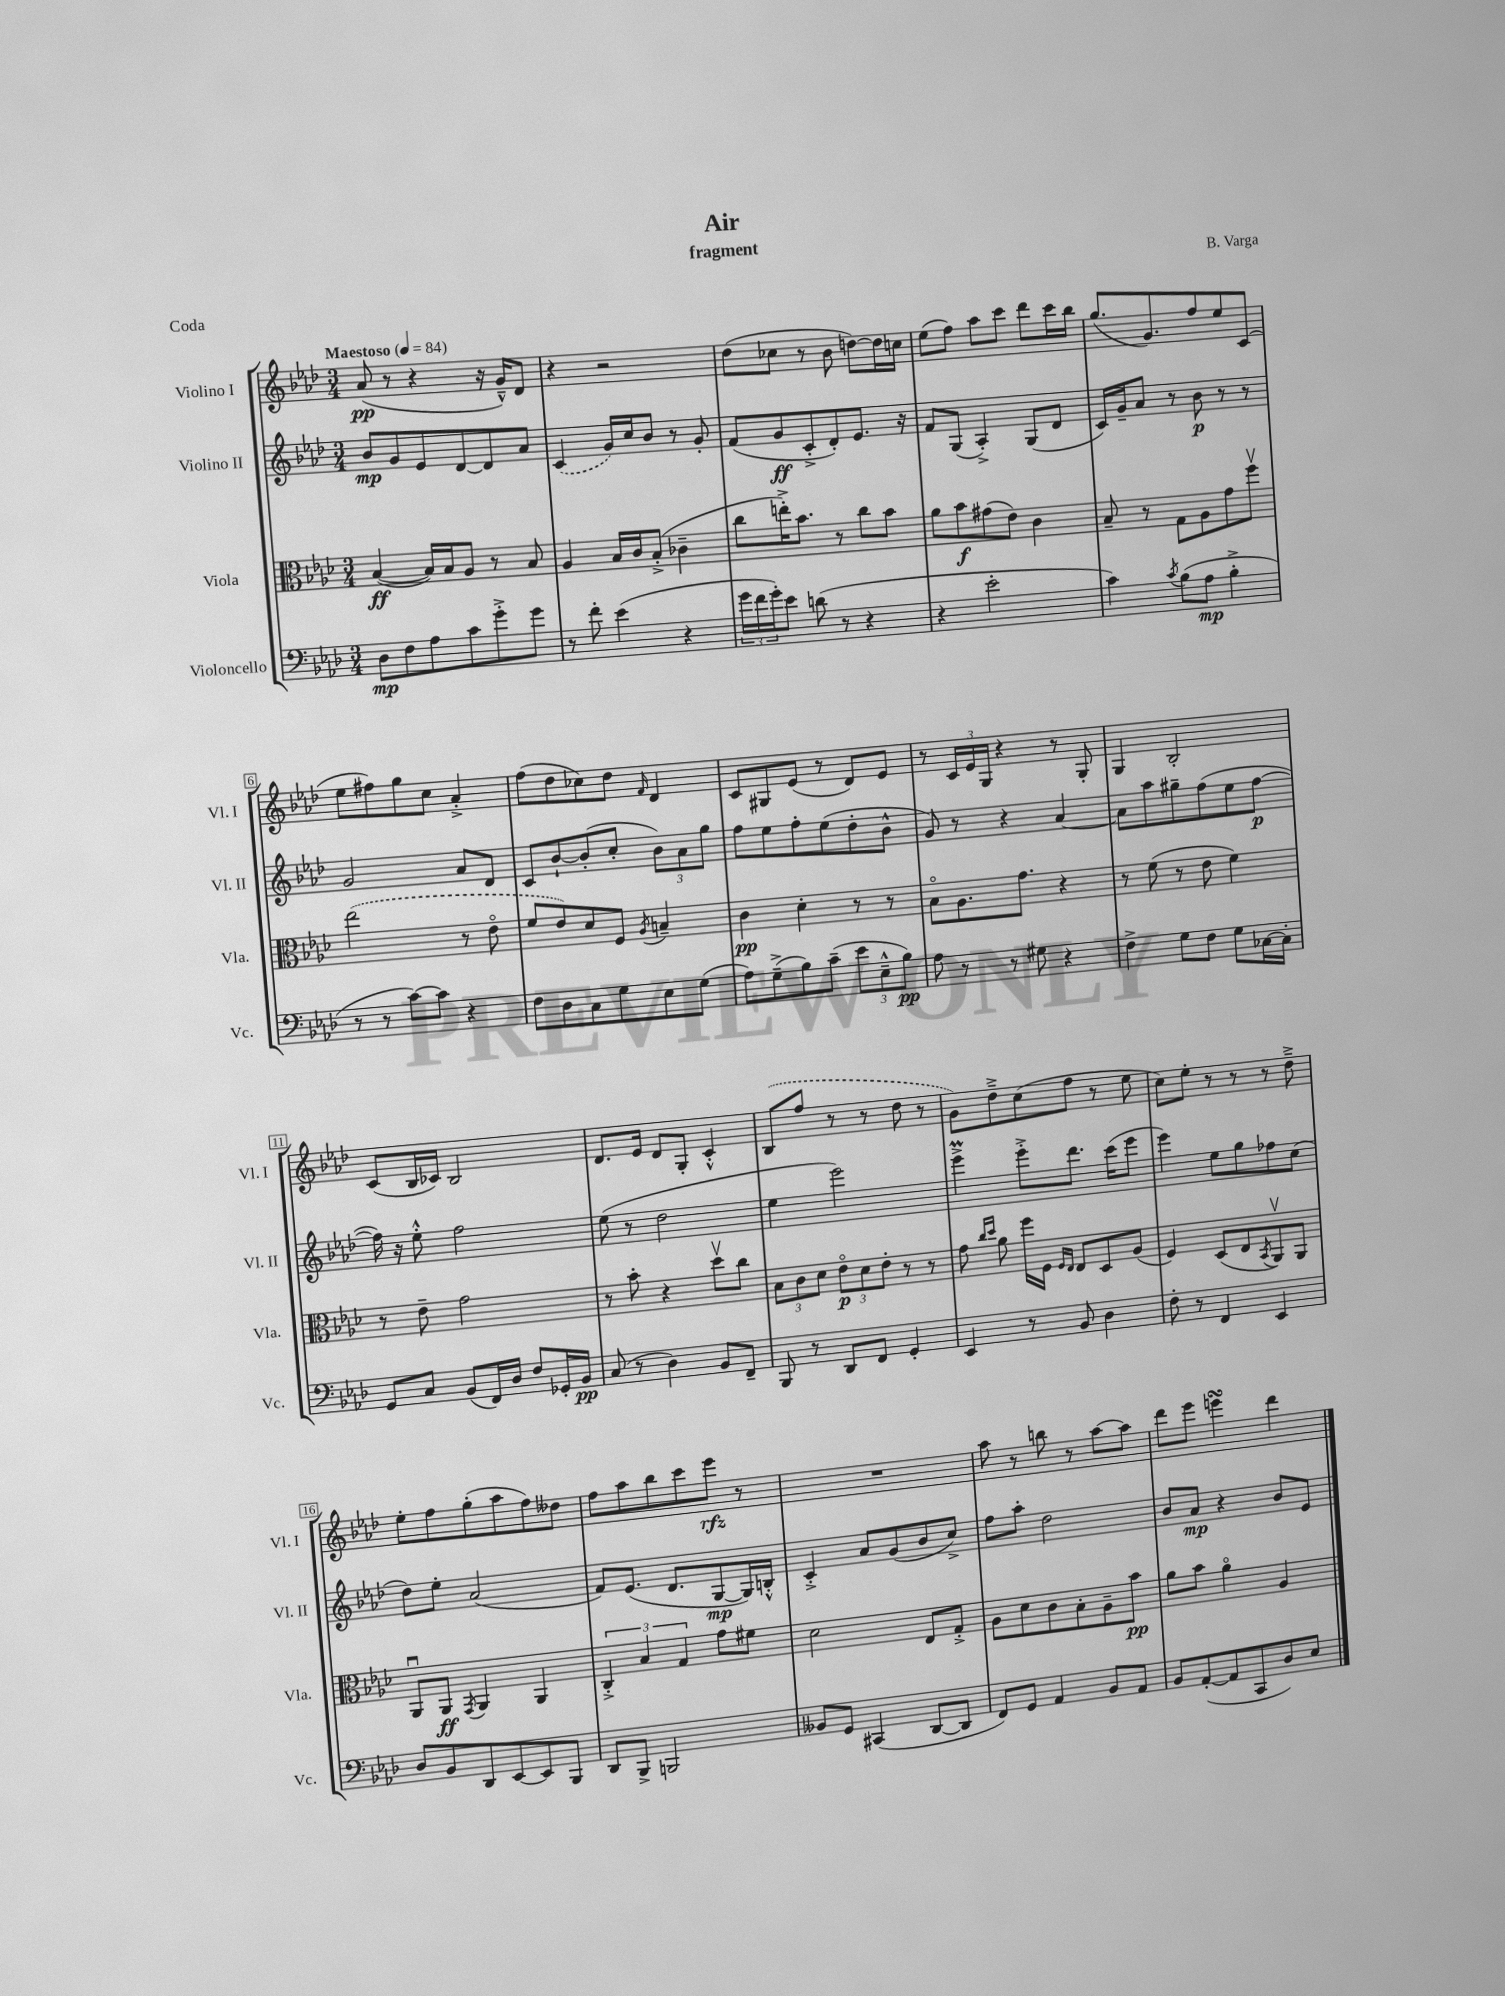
\header { title = "Air" composer = "B. Varga" subtitle = "fragment" piece = "Coda" }
<<
\new StaffGroup <<
\new Staff = "s0" \with { instrumentName = "Violino I" shortInstrumentName = "Vl. I" } {
    \clef treble \key aes \major \numericTimeSignature \time 3/4 \tempo "Maestoso" 4 = 84
    aes'8\pp( r8 r4 r16 g'16---^) des'8 |
    r4 r2 |
    des''8( ces''8 r8 bes'8 d''8~) d''16 c''16 |
    ees''8( f''8) aes''8 c'''8 des'''8 c'''16 bes''16 |
    g''8.( g'8.) f''8 ees''8 c'8( |
    ees''8 fis''8) g''8 c''8 aes'4-.-> |
    f''8( des''8 ces''8) des''8 \grace { f'16 } des'4 |
    c'8 gis8 ees'8( r8 des'8) ees'8 |
    r8 \tuplet 3/2 { c'16 ees'16 g16 } r4 r8 g8-. |
    g4 bes2-. |
    c'8( bes16 ces'16) bes2 |
    des'8. ees'16 des'8 g8-. c'4-.-^ |
    \once \slurDashed bes8( f''8 r8 r8 des''8 r8 |
    g'8) des''8---> c''8( f''8 r8 ees''8 |
    c''8) ees''8-. r8 r8 r8 des''8---> |
    ees''8-. f''8 g''8-.( aes''8 f''8) deses''8 |
    f''8 aes''8 bes''8 c'''8 ees'''8\rfz r8 |
    R2. |
    aes''8 r8 b''8 r8 aes''8~ aes''8 |
    des'''8 ees'''8 e'''4\turn des'''4 \bar "|." |
}
\new Staff = "s1" \with { instrumentName = "Violino II" shortInstrumentName = "Vl. II" } {
    \clef treble \key aes \major \numericTimeSignature \time 3/4
    bes'8\mp g'8 ees'8 des'8~ des'8 aes'8 |
    \once \slurDashed c'4( g'16) c''16 bes'8 r8 g'8-. |
    f'8( g'8\ff c'8-.-> des'8-.) ees'8. r16 |
    f'8 g8( aes4-.->) g8( des'8 |
    c'16) g'16-- aes'8 r8 bes'8\p r8 r8 |
    g'2 aes'8 des'8 |
    c'8 bes'8~-! bes'8-.( c''8-. \tuplet 3/2 { bes'8) aes'8 g''8 } |
    f''8 ees''8 f''8-. ees''8( des''8-. bes'8-^ |
    g'8) r8 r4 aes'4~ |
    aes'8 aes''8 gis''8-- f''8( ees''8 f''8~\p |
    f''16) r16 ees''8-.-^ f''2 |
    ees''8( r8 des''2 |
    ees''4 ees'''2) |
    ees'''4->\prall ees'''8-.-> des'''8. c'''16( ees'''8 |
    ees'''4) ees''8 g''8 fes''8 c''8( |
    des''8) ees''8-. aes'2( |
    f'8) ees'8.( des'8. g8~\mp g16) b16-.-^ |
    c'4-.-> aes'8 g'8( bes'8 c''8->) |
    f''8 aes''8-. des''2 |
    bes'8 aes'8\mp r4 bes'8 ees'8 \bar "|." |
}
\new Staff = "s2" \with { instrumentName = "Viola" shortInstrumentName = "Vla." } {
    \clef alto \key aes \major \numericTimeSignature \time 3/4
    bes4~\ff( bes16) bes16 aes8 r8 bes8 |
    aes4 bes16 c'16 bes8-.->( ces'4-- |
    c''8 e''16-.->) bes'8. r8 c''8 bes'8 |
    aes'8 bes'8\f gis'8( ees'8) c'4 |
    bes8-- r8 g8 aes8 g'8 f''8\upbow |
    \once \slurDashed ees''2( r8 ees'8\flageolet |
    f'8 ees'8) des'8 f8 \acciaccatura { aes8 } b4-- |
    c'4\pp des'4-. r8 r8 |
    bes8\flageolet aes8. g'8. r4 |
    r8 f'8( r8 ees'8 f'4) |
    r8 ees'8-- g'2 |
    r8 bes'8-. r4 des''8\upbow c''8 |
    \tuplet 3/2 { bes8 c'8 des'8 } \tuplet 3/2 { ees'8\flageolet\p des'8 ees'8-. } r8 r8 |
    g'8 \grace { c''16 des''16 } aes'8 f''16 f16 \grace { f16 ees16 } ees8 des8 aes8( |
    f4) des8( ees8 \acciaccatura { bes,8 } aes,8\upbow) aes,8 |
    aes,8\downbow aes,8\ff \acciaccatura { g,8 } aes,4 aes,4 |
    \tuplet 3/2 { c4-.-> bes4 g4 } g'8 fis'8 |
    des'2 ees8 g8-.-> |
    aes8 des'8 c'8 bes8-. aes8-- bes'8\pp |
    aes'8 bes'8 aes'4\flageolet aes4 \bar "|." |
}
\new Staff = "s3" \with { instrumentName = "Violoncello" shortInstrumentName = "Vc." } {
    \clef bass \key aes \major \numericTimeSignature \time 3/4
    des8\mp f8 aes8 c'8 g'8-.-> g'8 |
    r8 f'8-. ees'4( r4 |
    \tuplet 3/2 { g'16 f'16 g'16-.) } ees'8 d'8( r8 r4 |
    r4 ees'2-. |
    c'4) \acciaccatura { c'8 } bes8( aes8\mp bes4-.-> |
    r8 r8 c'8~) c'8 r4 |
    f8 des8 c8 g8 ees8 g8( |
    aes8) g8--->( bes8) c'8--( \tuplet 3/2 { ees'8 ees8---^ bes8\pp) } |
    aes8 r8 r8 gis8 r4 |
    f4-> g8 f8 g8 ces16~ ces16-. |
    g,8 c8 bes,8( f,16) des16 f8 ges,16-. bes,16\pp |
    c8( r8 des4) bes,8 f,8-- |
    bes,,8 r8 des,8 f,8 g,4-. |
    ees,4 r8 bes,8 des4 |
    f8-. r8 f,4 ees,4 |
    des8 bes,8 des,8 ees,8~ ees,8 bes,,8 |
    des,8 bes,,8-> b,,2 |
    beses,8 g,8 cis,4( des,8~ des,8 |
    f,8) g,8 aes,4 bes,8 aes,8 |
    bes,8 aes,8~-.( aes,8 c,8 des8) ees8 \bar "|." |
}
>>
>>
\layout { \context { \Score \override BarNumber.stencil = #(make-stencil-boxer 0.1 0.3 ly:text-interface::print) } }
